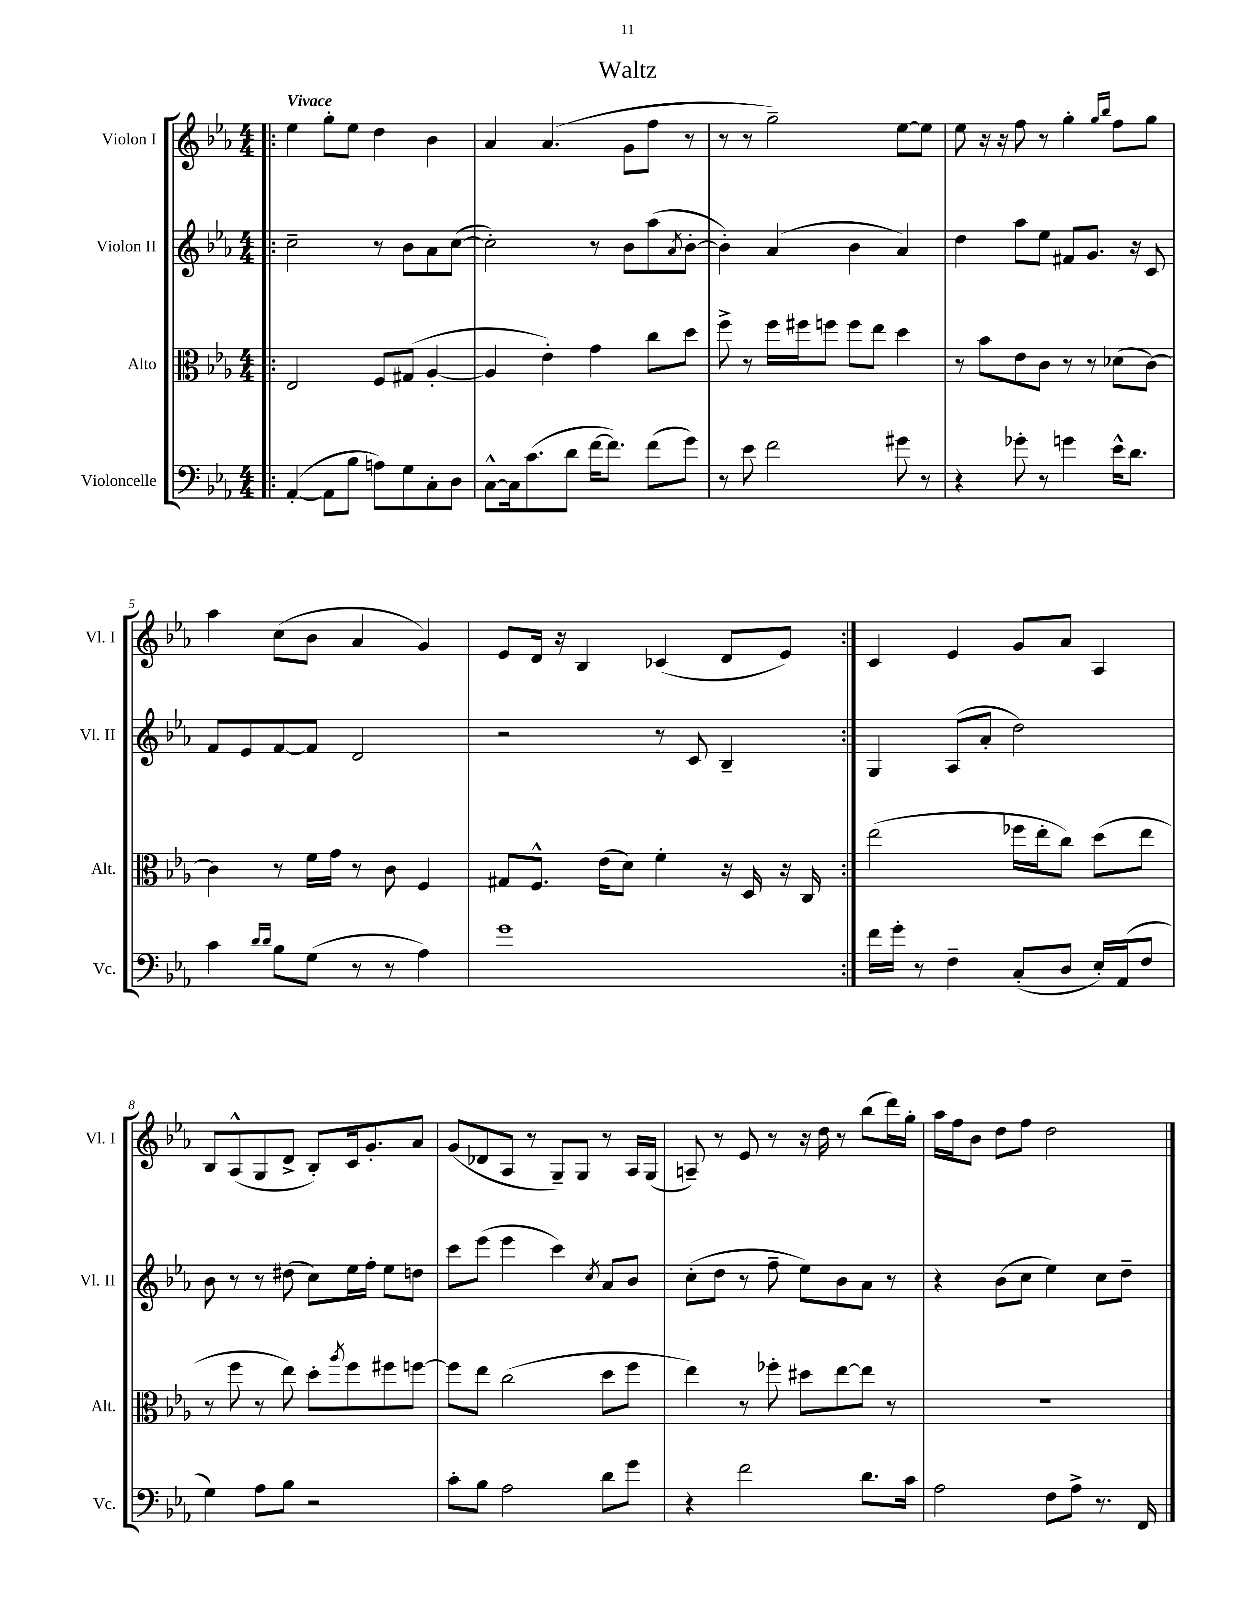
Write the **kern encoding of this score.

**kern	**kern	**kern	**kern
*staff4	*staff3	*staff2	*staff1
*clefF4	*clefC3	*clefG2	*clefG2
*k[b-e-a-]	*k[b-e-a-]	*k[b-e-a-]	*k[b-e-a-]
*M4/4	*M4/4	*M4/4	*M4/4
=!|:	=!|:	=!|:	=!|:
([4AA-'	2E-	2cc~	4ee-
8AA-]	.	.	8gg'
8B-	.	.	8ee-
8A)	8F	8r	4dd
8G	(8G#	8b-	.
8C'	[4A-'	8a-	4b-
8D	.	([8cc	.
=	=	=	=
[8C^^	4A-]	2cc'])	4a-
16C]	.	.	.
(8.c	.	.	.
.	4e-')	.	(4.a-
8d	.	.	.
[16f	4g	8r	.
8.f])	.	.	.
.	.	8b-	8g
(8f	8cc	(8aa-	8ff
.	.	8qa-	.
8g)	8dd	[8b-'	8r
=	=	=	=
8r	8ff^	4b-'])	8r
8e-	8r	.	8r
2f	16ff	(4a-	2gg~)
.	16ff#	.	.
.	8ff	.	.
.	8ff	4b-	.
.	8ee-	.	.
8g#	4dd	4a-)	[8ee-
8r	.	.	8ee-]
=	=	=	=
4r	8r	4dd	8ee-
.	8b-	.	16r
.	.	.	16r
8g-'	8e-	8aa-	8ff
8r	8c	8ee-	8r
4g	8r	8f#	4gg'
.	8r	8.g	.
.	.	.	16qqgg
.	.	.	16qqbb-
16e-^^	(8d-	.	8ff
8.d	.	16r	.
.	[8c)	8c	8gg
=	=	=	=
4c	4c]	8f	4aa-
.	.	8e-	.
16qqd	.	.	.
16qqd	.	.	.
8B-	8r	[8f	(8cc
(8G	16f	8f]	8b-
.	16g	.	.
8r	8r	2d	4a-
8r	8c	.	.
4A-)	4F	.	4g)
=	=	=	=
1g	8G#	2r	8e-
.	8.F^^	.	16d
.	.	.	16r
.	.	.	4B-
.	(16e-	.	.
.	8d)	.	.
.	4f'	8r	(4c-
.	.	8c	.
.	16r	4B-~	8d
.	16D	.	.
.	16r	.	8e-)
.	16C	.	.
=:|!	=:|!	=:|!	=:|!
16f	(2ee-	4G	4c
16g'	.	.	.
8r	.	.	.
4F~	.	(8A-	4e-
.	.	8a-'	.
(8C'	16ff-	2dd)	8g
.	16ee-'	.	.
8D	8cc)	.	8a-
16E-')	(8dd	.	4A-
(16AA-	.	.	.
8F	8ee-	.	.
=	=	=	=
4G)	8r	8b-	8B-
.	8ff	8r	(8A-^^
8A-	8r	8r	8G
8B-	8ee-)	(8dd#	8d^
2r	8dd'	8cc)	8B-')
.	8qaa-	.	.
.	8ff	16ee-	16c
.	.	16ff'	8.g'
.	8ff#	8ee-	.
.	[8ff	8dd	8a-
=	=	=	=
8c'	8ff]	8ccc	(8g
8B-	8ee-	(8eee-	8d-
2A-	(2cc	4eee-	8A-
.	.	.	8r
.	.	4ccc)	8G~)
.	.	.	8G
.	.	8qcc	.
8d	8dd	8a-	8r
8g	8ff	8b-	16A-
.	.	.	(16G
=	=	=	=
4r	4ee-)	(8cc'	8A~)
.	.	8dd	8r
2f	8r	8r	8e-
.	8ff-'	8ff~	8r
.	8dd#	8ee-)	16r
.	.	.	16dd
.	[8ee-	8b-	8r
8.d	8ee-]	8a-	(8bb-
.	8r	8r	16ddd)
16c	.	.	16gg'
=	=	=	=
2A-	1r	4r	16aa-
.	.	.	16ff
.	.	.	8b-
.	.	(8b-	8dd
.	.	8cc	8ff
8F	.	4ee-)	2dd
8A-^	.	.	.
8.r	.	8cc	.
.	.	8dd~	.
16FF	.	.	.
==	==	==	==
*-	*-	*-	*-
